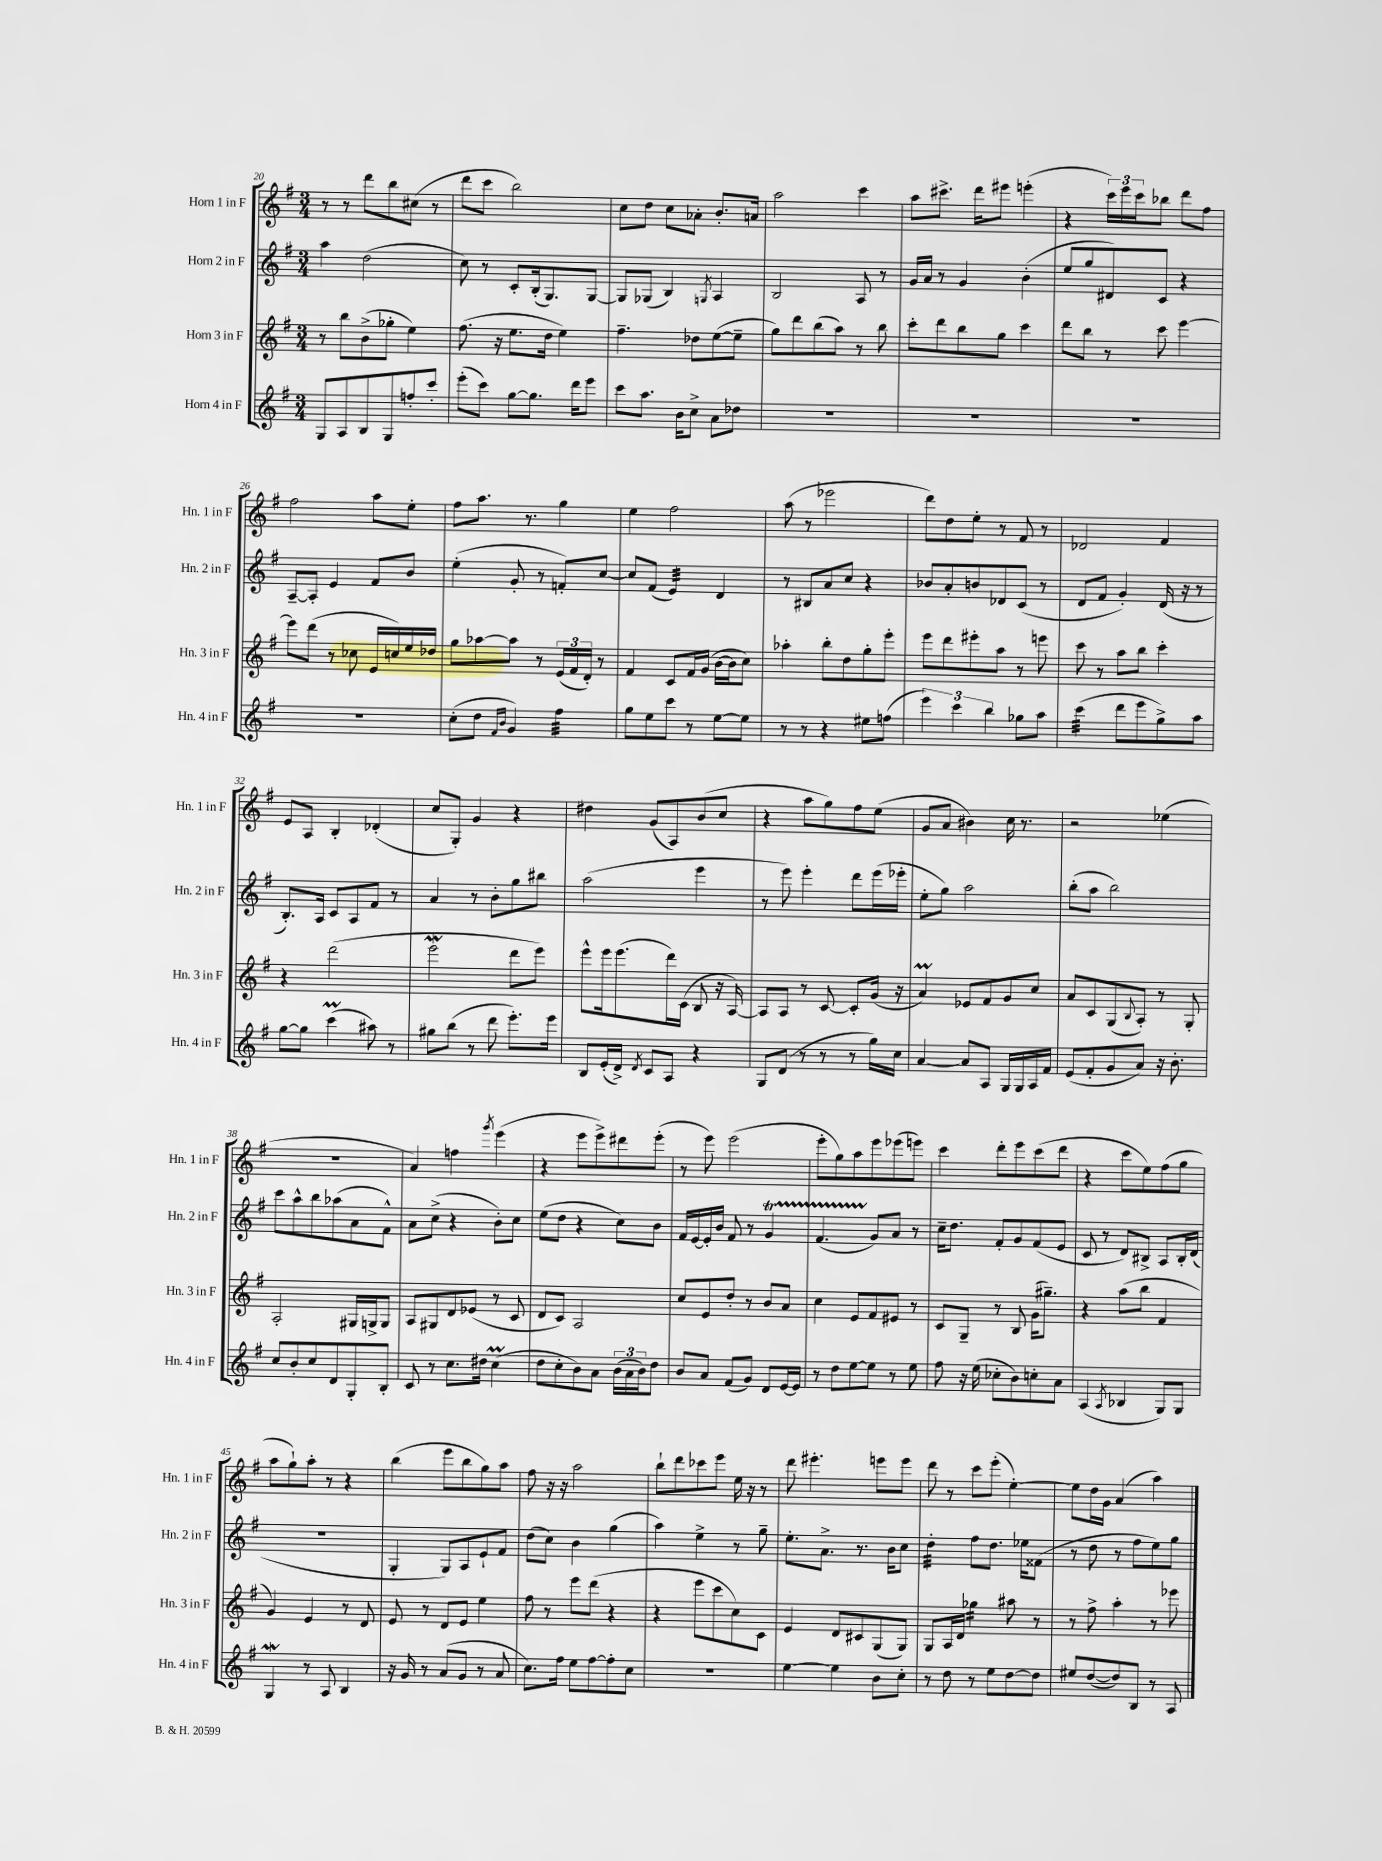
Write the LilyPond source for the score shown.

<<
\new StaffGroup <<
\new Staff = "s0" \with { instrumentName = "Horn 1 in F" shortInstrumentName = "Hn. 1 in F" } {
    \clef treble \key g \major \numericTimeSignature \time 3/4
    r8 r8 d'''8 b''8 cis''8( r8 |
    d'''8 c'''8 b''2) |
    c''8 d''8 c''8 aes'8-. b'8.-. a'16 |
    a''2 c'''4 |
    a''8 cis'''8.-> d'''16 eis'''8 e'''4-.( |
    r4 \tuplet 3/2 { c'''16) e'''16 c'''16 } bes''8 d'''8 fis''8 |
    fis''2 a''8 e''8-. |
    fis''8 a''8. r8. g''4 |
    e''4 fis''2 |
    a''8( r8 ees'''2 |
    d'''8) d''8 e''8-. r8 fis'8 r8 |
    des'2 fis'4 |
    e'8 a8 b4-. des'4-.( |
    c''8 g8-.) g'4 r4 |
    dis''4 g'8( a8) b'8( c''8 |
    r4 a''8 g''8) fis''8 e''8( |
    g'8 a'8 bis'4) c''16 r8. |
    r2 ees''4( |
    R2. |
    a'4) f''4 \acciaccatura { g'''8 } e'''4( |
    r4 e'''8 e'''8->) dis'''8 e'''8-.( |
    r8 e'''8) e'''2( |
    e'''8-. g''8) a''8 e'''8 ees'''8( e'''8) |
    c'''4 d'''8-. e'''8 c'''8( d'''8 |
    r4 c'''8 e''8) fis''8( g''8 |
    a''8 g''8-!) a''8-. r8 r4 |
    b''4( e'''8 b''8 g''8) a''8 |
    fis''8 r16 r16 a''2 |
    b''8-! d'''8 ces'''8 e'''8 e''16 r16 r8 |
    d'''8 eis'''4.-. e'''8 e'''8 |
    d'''8 r8 c'''8 e'''8-.( e''4~-.) |
    e''8 d''16 g'16 a'4( a''4) \bar "|." |
}
\new Staff = "s1" \with { instrumentName = "Horn 2 in F" shortInstrumentName = "Hn. 2 in F" } {
    \clef treble \key g \major \numericTimeSignature \time 3/4
    a''4 d''2( |
    c''8) r8 c'8-. b16-.( g8.) g8~ |
    g8 ges8( b4) \acciaccatura { g8 } a4 |
    b2 a8 r8 |
    g'16 a'16 r8 g'4 b'4-.( |
    e''8 g''8 dis'8) c'8 r4 |
    a8~-- a8-. e'4 fis'8 b'8 |
    e''4-.( g'8-. r8 f'8-.) c''8~ |
    c''8 fis'8( e'4:32) d'4 |
    r8 bis8 a'8 c''8 r4 |
    bes'8 a'8-. b'8 des'8 c'8( r8 |
    d'8 fis'8 g'4-.) d'16( r16 r8 |
    b8.-.) a16 c'8 a8 fis'8 r8 |
    a'4 r8 b'8-. g''8 bis''8 |
    a''2( e'''4 |
    r8 e'''8) e'''4-. d'''8 e'''16( ees'''16-. |
    e''8-. g''8) a''2 |
    b''8-.( a''8 b''2) |
    c'''8 a''8-^ b''8 aes''8( a'8 fis'8-^) |
    a'8 c''8->( r4 b'8-.) c''8 |
    e''8( d''8 r4 c''8) b'8 |
    fis'16 e'16~ e'16-. b'16 fis'8 r8 g'4\startTrillSpan |
    fis'4.( g'8\stopTrillSpan) a'8 r8 |
    c''16-- d''8. fis'8-. g'8 fis'8( e'8 |
    c'8 r8 d'8) bis8-> a8 bis16-. d'16( |
    R2. |
    g4-. g8) a8 e'8-! fis'8 |
    d''8( c''8) b'4 g''4( |
    a''4) e''4-> r8 g''8-- |
    e''8.-. a'8.-> r8. b'16 c''8 |
    d''4:32-. fis''8 d''8. ees''16 fisis'8( |
    r8 d''8 r8 fis''8 e''8) g''8 \bar "|." |
}
\new Staff = "s2" \with { instrumentName = "Horn 3 in F" shortInstrumentName = "Hn. 3 in F" } {
    \clef treble \key g \major \numericTimeSignature \time 3/4
    r8 b''8 b'8->( ges''8-. e''4) |
    fis''8.( r16 e''8. d''16 e''4) |
    fis''4.-- des''8 e''8~( e''8-- |
    g''8) d'''8 b''8( a''8) r8 b''8 |
    c'''8-. d'''8 b''8 g''8 c'''4 |
    d'''8 b''8 r8 c'''8 e'''4~ |
    e'''8 d'''8( r8 ces''8 e'16 c''16) e''16 des''16 |
    g''8 aes''8~ aes''8 r8 \tuplet 3/2 { e'16( fis'16 d'16-.) } r8 |
    fis'4 c'8 fis'16 g'16( b'16~ b'16 c''8) |
    aes''4-. b''8-. d''8 g''8-. e'''8-. |
    e'''8 d'''8 eis'''8-. a''8 r8 e'''8 |
    c'''8 r8 a''8 b''8 c'''4-. |
    r4 d'''2( |
    e'''2\mordent d'''8 e'''8) |
    e'''8-^ e'''16 e'''8.( d'''16) c'16( b8 r16 a16~) |
    a8 a8 r8 c'8~ c'8-. g'16( r16 |
    a'4\prall) ees'8 fis'8 g'8 c''8 |
    a'8 c'8 g8( \appoggiatura { b8 } a8-.) r8 g8-. |
    a2-. gis16 g16-> g8 |
    a8 gis8 d'8 ees'8( r8 c'8 |
    d'8 c'8) a2 |
    c''8 e'8 d''8-. r8 b'8 a'8 |
    c''4 e'8 fis'8 eis'8 r8 |
    c'8 g8-- r8 b8 g'16( gis''8.--) |
    r4 a''8( b''8 fis'4 |
    g'4) e'4 r8 d'8 |
    e'8 r8 d'8 e'8 e''4 |
    fis''8 r8 e'''8 d'''8( r4 |
    r4 e'''8 c'''8 c''8) c'8 |
    e'4 d'8 cis'8 g8( g8) |
    g8 a16 d'16 ges''4:16 ais''8 r8 |
    r8 fis''8-> a''4-. r8 ees'''8 \bar "|." |
}
\new Staff = "s3" \with { instrumentName = "Horn 4 in F" shortInstrumentName = "Hn. 4 in F" } {
    \clef treble \key g \major \numericTimeSignature \time 3/4
    g8 a8 b8 g8 f''8-. c'''8-. |
    e'''8-.( c'''8) g''8~ g''8. d'''16 e'''8 |
    c'''8 a''8. b'16 c''8-> a'8 des''8 |
    R2. |
    R2. |
    R2. |
    R2. |
    c''8-.( d''8 \grace { fis'16 b'16 } g'4) fis''4:32 |
    g''8 e''8 c'''8 r8 e''8~ e''8 |
    r8 r8 r4 eis''8 f''8( |
    \tuplet 3/2 { e'''4) c'''4 b''4 } ges''8 a''8 |
    c'''4:32( d'''8 e'''8 g''8->) a''8 |
    g''8~ g''8 c'''4\prall( ais''8) r8 |
    gis''8 b''8( r8 d'''8 e'''8.-.) e'''16 |
    b8 e'16-.( d'16->) \acciaccatura { d'8 } c'8 a8 r4 |
    g8 d'8( r8 r8 r8 g''16) c''16 |
    a'4~ a'8 a8 g16 g16 a16 fis'16 |
    e'8( fis'8-. g'8 a'8) r16 b'8.-. |
    c''8 b'8-. c''8 d'8 g8-. b8-. |
    c'8 r8 c''8. dis''16 c''4\prall( |
    d''8 c''8-. b'8) a'8 \tuplet 3/2 { b'16( a'16 b'16) } d''8 |
    b'8 a'8 fis'8( g'8) d'8 e'16~ e'16 |
    r8 d''8 e''8~ e''8 r8 e''8 |
    fis''8 r16 e''16( ces''8-. b'8) c''8-. a'8 |
    a4( \acciaccatura { a8 } bes4 g8) g8 |
    g4\mordent r8 a8 b4 |
    r16 g'16 r8 a'8( g'8 r8 a'8 |
    c''8.) fis''16 e''8 fis''8~ fis''8-. c''8 |
    R2. |
    e''4~ e''4 b'8 c''8-. |
    r8 d''8 r8 e''8 d''8~ d''8 |
    eis''8 d''8~( d''8) b8 r8 a8 \bar "|." |
}
>>
>>
\layout { \context { \Score currentBarNumber = #20 } }
